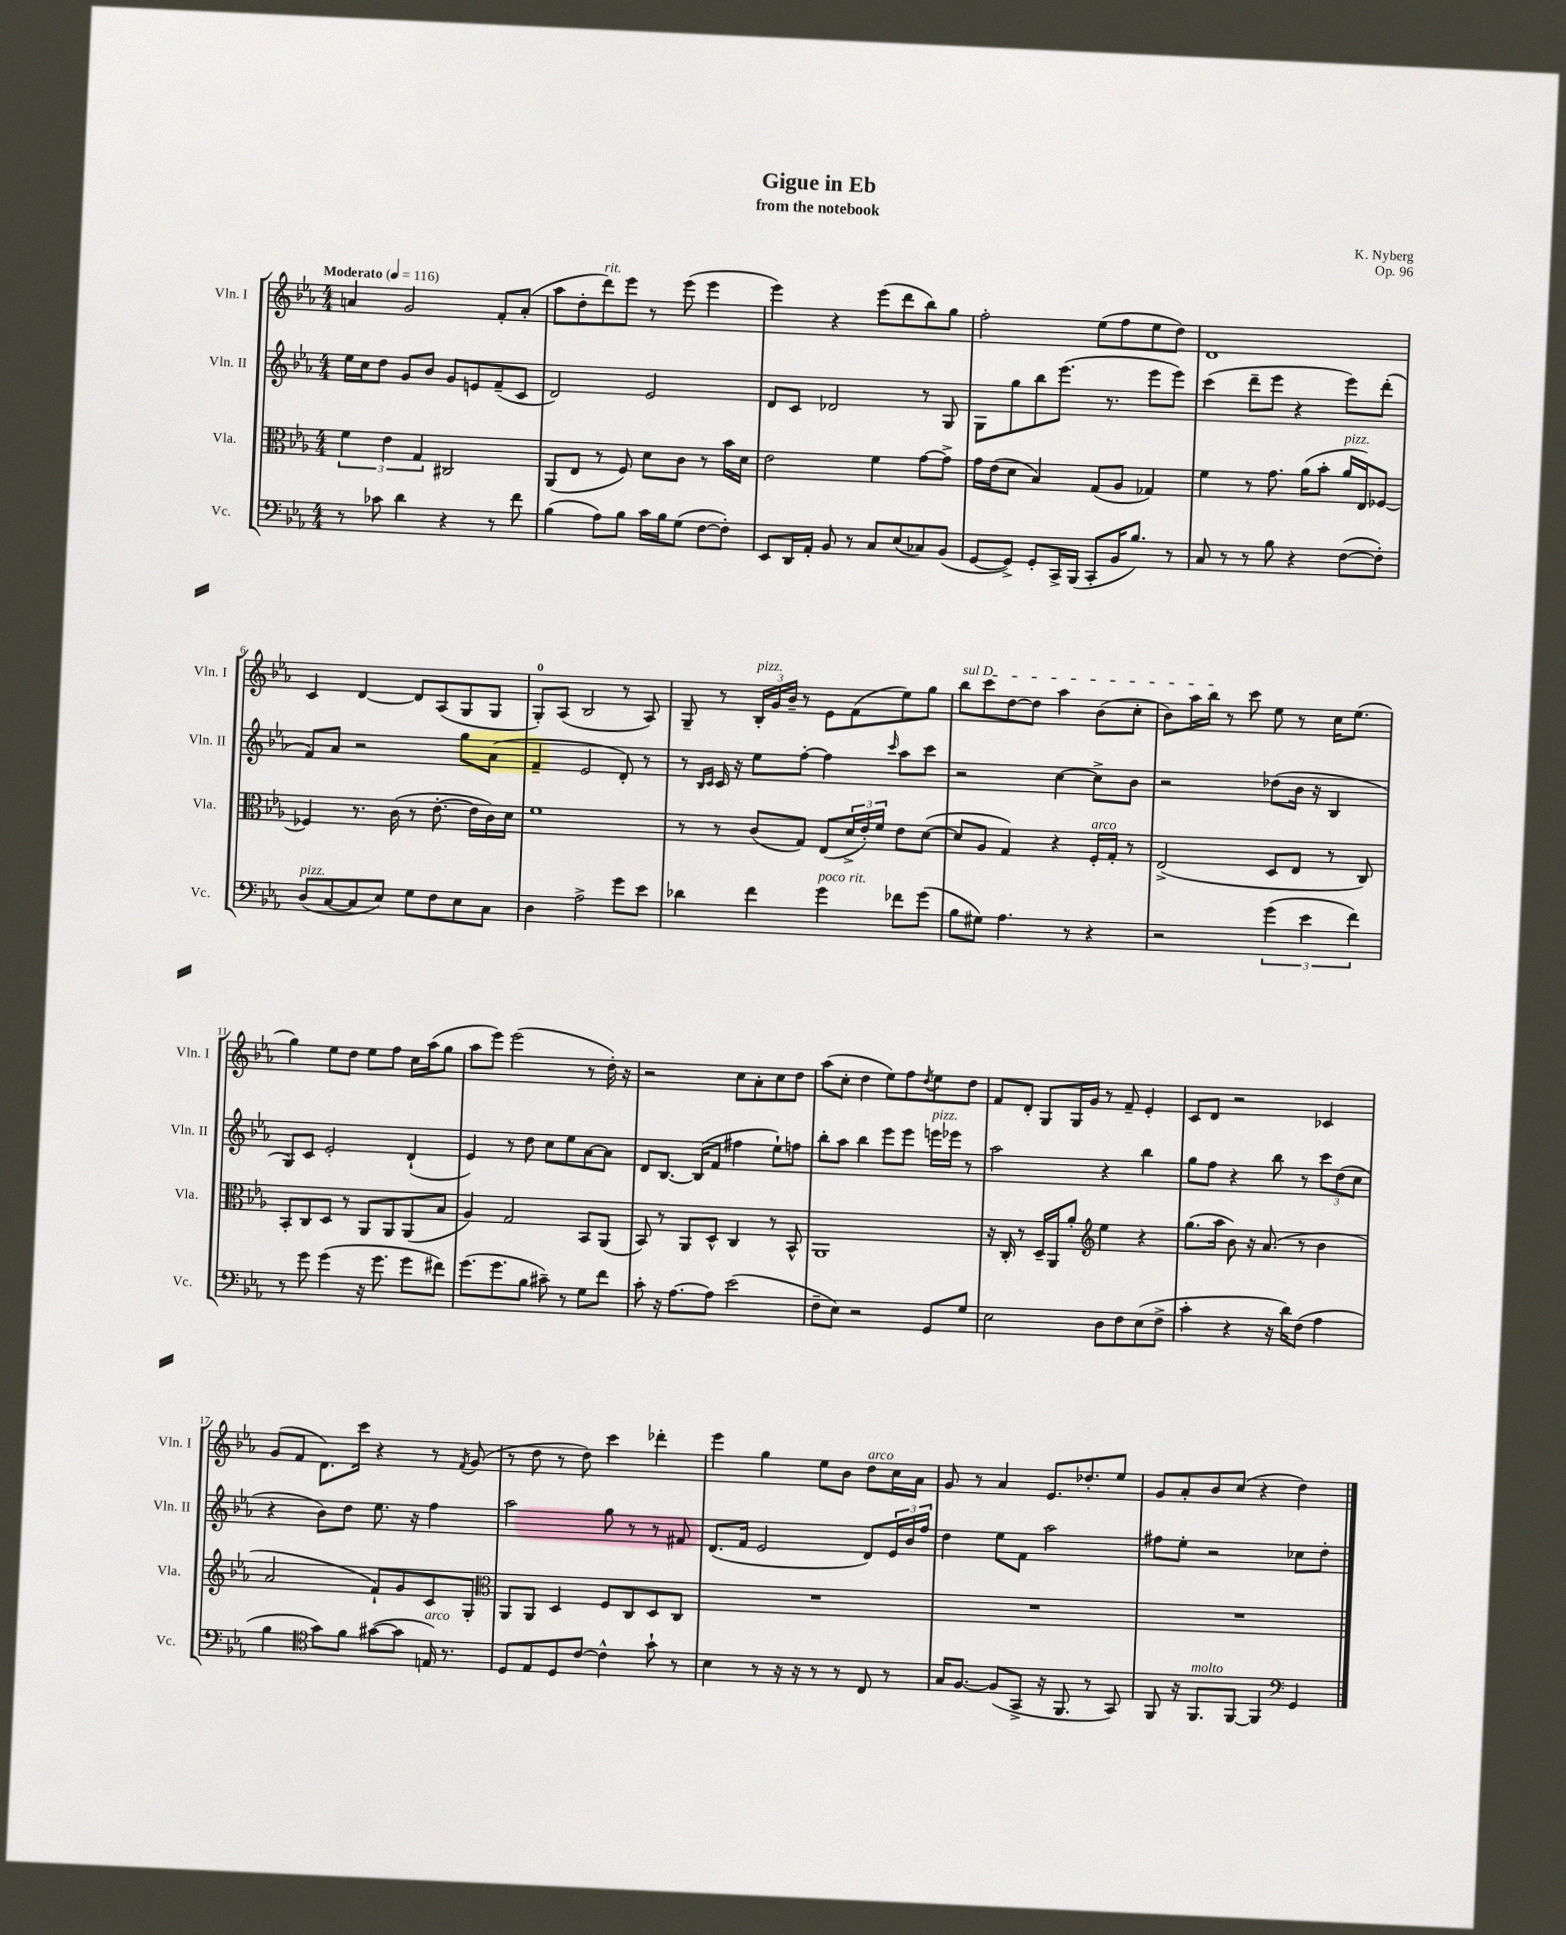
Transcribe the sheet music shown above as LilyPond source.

\header { title = "Gigue in Eb" composer = "K. Nyberg" subtitle = "from the notebook" opus = "Op. 96" }
<<
\new StaffGroup <<
\new Staff = "s0" \with { instrumentName = "Vln. I" shortInstrumentName = "Vln. I" } {
    \clef treble \key ees \major \numericTimeSignature \time 4/4 \tempo "Moderato" 4 = 116
    a'4 g'2 f'8-. a'8-.( |
    aes''8 d''8-. d'''8^\markup { \italic "rit." }) ees'''8 r8 ees'''8( ees'''4 |
    ees'''4) r4 ees'''8( d'''8 bes''8) g''8 |
    f''2-. ees''8( f''8 ees''8 d''8) |
    d'1 |
    c'4 d'4~ d'8 aes8( g8 g8 |
    g8-0-.) aes8( bes2 r8 aes8) |
    g8-- r8 \tuplet 3/2 { bes16-.^\markup { \italic "pizz." } g'16 bes'16-- } r8 ees'8 f'8( ees''8) g''8 |
    \once \override TextSpanner.bound-details.left.text = \markup { \italic "sul D" } bes''8\startTextSpan c'''8 d''8~ d''8 aes''4 bes'8( c''8-. |
    bes'8) aes''16 bes''16\stopTextSpan r8 c'''8 ees''8 r8 c''16 ees''8.( |
    g''4) ees''8 d''8 ees''8 f''8 c''16 aes''16( g''8 |
    aes''8 ees'''8) ees'''2( r8 d''16-.) r16 |
    r2 c''8 aes'8-. c''8 d''8 |
    aes''8( c''8-. d''4 ees''8) f''8 \acciaccatura { d''8 } ees''8 d''8 |
    f'8 d'8-. g8 g16 g'16 r8 f'8-- ees'4-. |
    c'8 d'8 r2 ces'4 |
    g'8( f'8 d'8.) c'''16 r4 r8 \acciaccatura { f'8 } g'8( |
    r8 d''8 r8 d''8) c'''4 des'''4-. |
    ees'''4 g''4 ees''8 bes'8 d''8^\markup { \italic "arco" } c''16 aes'16 |
    g'8 r8 aes'4 ees'8. des''8.-. ees''8 |
    g'8 aes'8-. bes'8 c''8( r4 d''4) \bar "|." |
}
\new Staff = "s1" \with { instrumentName = "Vln. II" shortInstrumentName = "Vln. II" } {
    \clef treble \key ees \major \numericTimeSignature \time 4/4
    ees''16 c''16 d''8 g'8 bes'8 g'8 e'8 f'8--( c'8 |
    d'2) ees'2 |
    d'8 c'8 des'2 r8 g8 |
    g8 g''8 bes''8 ees'''8.( r8. ees'''8 ees'''8) |
    c'''4( d'''8-- ees'''8 r4 ees'''8) d'''8-.( |
    f'8) aes'8 r2 g''8 aes'8( |
    f'4-- ees'2 d'8-.) r8 |
    r8 \grace { bes16 c'16 } c'16 r16 ees''8 f''8~-. f''4 \grace { c'''16 } aes''8 c'''8 |
    r2 c''4~ c''8-> bes'8 |
    r2 des''8( bes'16 r16 bes4 |
    g8) c'8 ees'2-. d'4-!( |
    ees'4) r8 d''8 c''8 ees''8 aes'8~ aes'8 |
    d'8 bes8.~ bes16( f'8 fis''4 ees''8-!) f''8 |
    bes''8-. aes''8 bes''4 ees'''8 ees'''8 e'''16^\markup { \italic "pizz." } ees'''16 r8 |
    aes''2 r4 bes''4 |
    g''8 f''8 r4 bes''8 r8 \tuplet 3/2 { c'''8 d''8( c''8 } |
    r4 bes'8) d''8 ees''8. r16 f''4 |
    aes''2 g''8 r8 r8 fis'8 |
    d'8.( f'16 ees'2 d'8) \tuplet 3/2 { ees'16 bes'16 f''16 } |
    d''4 ees''8 f'8 aes''2 |
    fis''8 ees''8-. r2 ces''8 d''8-. \bar "|." |
}
\new Staff = "s2" \with { instrumentName = "Vla." shortInstrumentName = "Vla." } {
    \clef alto \key ees \major \numericTimeSignature \time 4/4
    \tuplet 3/2 { f'4 ees'4 g4 } cis2 |
    aes,8( ees8 r8 f8) d'8 c'8 r8 bes'16 d'16 |
    ees'2 f'4 g'8~ g'8-> |
    g'16 ees'16( d'8 bes4) g8( aes8 ges4) |
    f'4 r8 g'8. aes'16( bes'8-. aes'16^\markup { \italic "pizz." } ees16) fes8~ |
    fes4 r8. c'16( r8 ees'8.~-. ees'16 c'16) d'16 |
    f'1 |
    r8 r8 c'8( g8) ees8( \tuplet 3/2 { d'16-> ees'16-.) f'16 } ees'8 d'8~( |
    d'8 aes8 g4) r4 f16-.^\markup { \italic "arco" } g16-. r8 |
    ees2->( d8 ees8 r8 c8) |
    bes,8-. c8 d8 r8 aes,8 aes,8 aes,8( bes8 |
    aes4) g2 bes,8 aes,8( |
    bes,8) r8 aes,8 d8-^ c4 r8 bes,8-^ |
    aes,1 |
    r16 c16-. r8 d16-- aes,16 aes'8-. \clef treble ees''4 r4 |
    g''8.( aes''16 bes'8) r16 aes'8.( r8 bes'4 |
    aes'2 f'8-!) g'8 c'8 g8-. |
    \clef alto aes,8 aes,8 d4 f8 c8 d8 c8 |
    R1 |
    R1 |
    R1 \bar "|." |
}
\new Staff = "s3" \with { instrumentName = "Vc." shortInstrumentName = "Vc." } {
    \clef bass \key ees \major \numericTimeSignature \time 4/4
    r8 ces'8 d'4 r4 r8 f'8 |
    bes4( aes8) bes8 c'16 bes16 g8( f8~ f8-.) |
    ees,8 d,16 aes,16-. bes,8 r8 c8 ees8( ces8) bes,8( |
    g,8~ g,8->) g,8-. c,16-> bes,,16( c,8-. bes,16 bes8.) r8 |
    c8 r8 r8 bes8 r4 f8~( f8-.) |
    d8^\markup { \italic "pizz." }( c8~ c8 ees8) g8 f8 ees8 c8 |
    d4 aes2-> g'8 ees'8 |
    des'4 f'4 g'4^\markup { \italic "poco rit." } fes'8 g'8( |
    bes8 gis8) aes4. r8 r4 |
    r2 \tuplet 3/2 { g'4( ees'4 f'4) } |
    r8 g'8 g'4( r16 g'8. g'8 fis'8) |
    g'8.( g'8. bes8 cis'8--) r8 g8 f'8 |
    c'8-. r16 aes8.~ aes8 ees'2( |
    f8-- ees8) r2 g,8 g8 |
    ees2 d8 f8 ees8( f8-> |
    c'4-. r4 r16 d'16) f8( aes4 |
    bes4 \clef tenor g'8) f'8 gis'8~( gis'8 e16^\markup { \italic "arco" }) r8. |
    d8 ees8 d8 c'8~ c'4-^ g'8-! r8 |
    bes4 r8 r16 r16 r8 r8 c8 r8 |
    g16 f8.~ f8( g,8-> r16 f,8. r8 g,8) |
    f,8 r16 f,8.^\markup { \italic "molto" } f,8~ f,4 \clef bass g,4 \bar "|." |
}
>>
>>
